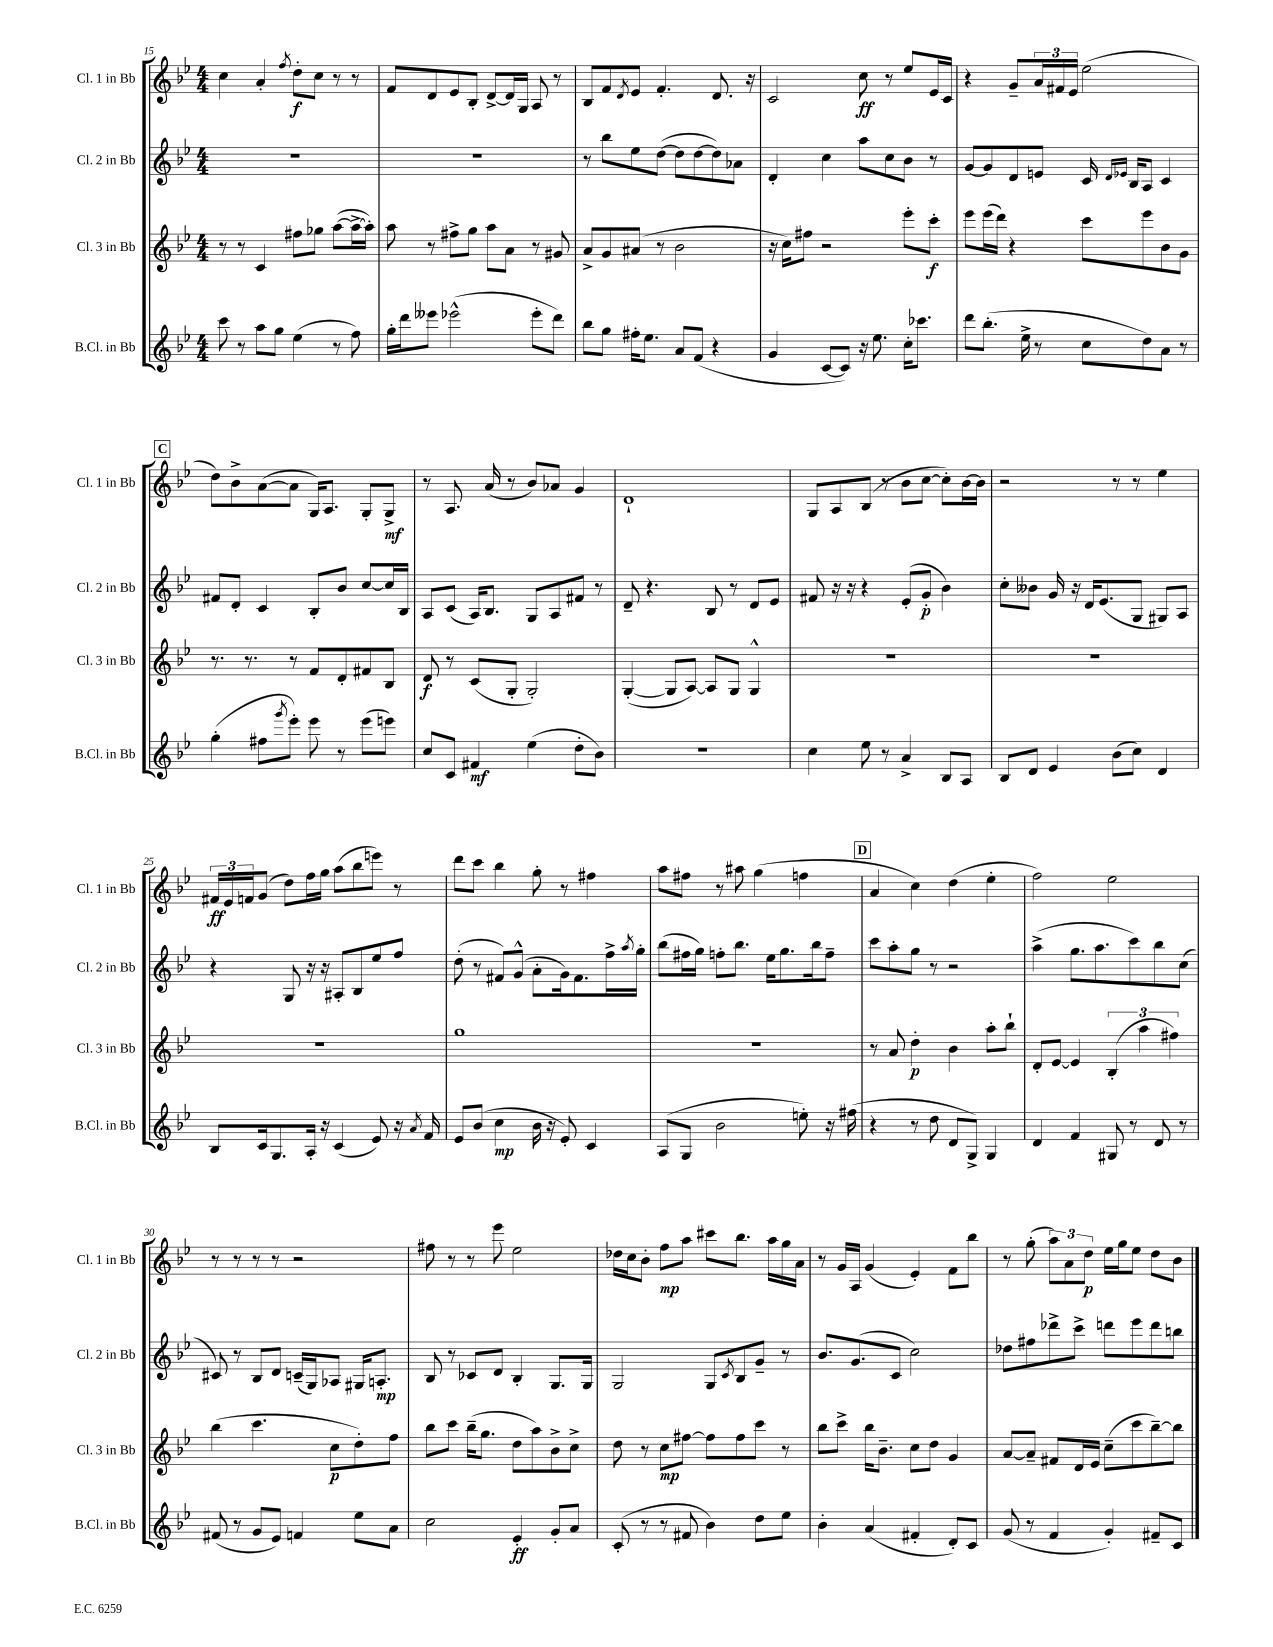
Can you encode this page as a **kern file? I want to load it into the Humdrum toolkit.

**kern	**kern	**kern	**kern
*staff4	*staff3	*staff2	*staff1
*clefG2	*clefG2	*clefG2	*clefG2
*k[b-e-]	*k[b-e-]	*k[b-e-]	*k[b-e-]
*M4/4	*M4/4	*M4/4	*M4/4
8ccc	8r	1r	4cc
8r	8r	.	.
8aa	4c	.	4a'
8gg	.	.	.
.	.	.	8qff
(4ee-	8ff#	.	8dd'
.	8gg-	.	8cc
8r	([8aa	.	8r
8ff)	16aa^_	.	8r
.	16aa'])	.	.
=	=	=	=
16gg'	8aa	1r	8f
16ddd	.	.	.
8eee--	8r	.	8d
(2eee-^^	8ff#^	.	8e-
.	8gg	.	8B-'
.	8aa	.	[8d^
.	8a	.	16d]
.	.	.	16G
8eee-'	8r	.	8A
8ddd)	8g#	.	8r
=	=	=	=
8bb-	8a^	8r	8B-
8gg	8g	8bb-	8f
.	.	.	8qd
16ff#'	(8a#	8ee-	8e-
8.ee-	.	.	.
.	8r	([8dd	4.f'
8a	2b-	8dd]	.
(8f	.	[8dd	.
4r	.	8dd])	8.d
.	.	8a-	.
.	.	.	16r
=	=	=	=
4g	16r	4d'	2c
.	16cc)	.	.
.	8ff#	.	.
[8c	2r	4cc	.
8c])	.	.	.
16r	.	8aa	8cc
8.ee-	.	.	.
.	.	8cc	8r
16cc'	8eee-'	8b-	8ee-
8.ccc-	.	.	.
.	8ccc'	8r	16e-
.	.	.	16c
=	=	=	=
8ddd	8eee-	[8g	4r
(8.bb-'	(16eee-	8g]	.
.	16ddd)	.	.
.	4r	8d	8g~
16ee-^	.	.	.
8r	.	8e	24a
.	.	.	24f#
.	.	.	24e-
8cc	8ccc	16c	(2ee-
.	.	16qqd	.
.	.	16qqe-	.
.	.	16B-	.
8dd)	8eee-	8A	.
8a	8b-	4c	.
8r	8g	.	.
=	=	=	=
(4gg'	8.r	8f#	8dd)
.	.	8d'	8b-^
.	8.r	.	.
8ff#	.	4c	([8a
8qggg	.	.	.
8eee-')	8r	.	8a]
8eee-	8f	8B-'	16G)
.	.	.	8.A
8r	8d'	8b-	.
(8eee-	8f#	[8cc	8G'
8eee)	8B-	16cc]	8G^
.	.	16B-	.
=	=	=	=
8cc	8d	8A	8r
8c	8r	(8c	8.A
4f#	(8c	16A)	.
.	.	8.B-	(16a
.	8G'	.	8r
(4ee-	2G')	8G	8b-)
.	.	8A	8a-
8dd'	.	8f#	4g
8b-)	.	8r	.
=	=	=	=
1r	([4G'	8d~	1d`
.	.	4.r	.
.	8G]	.	.
.	[8A)	.	.
.	8A]	8B-	.
.	8G	8r	.
.	4G^^	8d	.
.	.	8e-	.
=	=	=	=
4cc	1r	8f#	8G
.	.	16r	8A
.	.	16r	.
8ee-	.	4r	(8B-
8r	.	.	8r
4a^	.	(8e-'	8b-
.	.	8g'	[8cc
8B-	.	4b-)	8cc'])
8A	.	.	[16b-
.	.	.	16b-]
=	=	=	=
8B-	1r	8cc'	2r
8d	.	8b--	.
4e-	.	16g	.
.	.	16r	.
.	.	16d	.
.	.	(8.e-	.
(8b-	.	.	8r
8cc)	.	8G	8r
4d	.	8G#)	4ee-
.	.	8A	.
=	=	=	=
8B-	1r	4r	24f#
.	.	.	24e-
.	.	.	24f
16c	.	.	(8g
8.G	.	.	.
.	.	8G	8dd)
16A'	.	16r	16ff
16r	.	16r	16gg
(4c	.	8A#'	(8aa
.	.	8B-	8bb-
8e-)	.	8ee-	8eee)
16r	.	8ff	8r
8qa	.	.	.
16f	.	.	.
=	=	=	=
8e-	1gg	(8dd'	8ddd
(8b-	.	8r	8ccc
4cc	.	8f#)	4bb-
.	.	(8g^^	.
16b-	.	8a'	8gg'
16r	.	.	.
8e-')	.	16g)	8r
.	.	8.f#	.
4c	.	.	4ff#
.	.	16ff^	.
.	.	8qaa	.
.	.	16gg'	.
=	=	=	=
(8A	1r	(8bb-	8aa
8G	.	16ff#	8ff#
.	.	16gg)	.
2b-	.	8ff'	8r
.	.	8.bb-	8aa#
.	.	.	(4gg
.	.	16ee-	.
.	.	8.gg	.
8ee')	.	.	4ff
.	.	16bb-	.
16r	.	8ff~	.
(16ff#	.	.	.
=	=	=	=
4r	8r	8ccc	4a
.	8a	8aa'	.
8r	4dd'	8gg	4cc)
8dd	.	8r	.
8d	4b-	2r	(4dd
8G^)	.	.	.
4G	8aa'	.	4ee-'
.	8bb-`	.	.
=	=	=	=
4d	8d'	(4aa^	2ff)
.	[8e-	.	.
4f	4e-]	8.gg	.
.	.	8.aa	.
8G#	(6B-'	.	2ee-
8r	.	8ccc)	.
.	6aa	.	.
8d	.	8bb-	.
.	6ff#)	.	.
8r	.	(8cc	.
=	=	=	=
(8f#	(4bb-	8c#)	8r
8r	.	8r	8r
8g	4.ccc	8B-	8r
8e-)	.	8d	8r
4f	.	(16c~	2r
.	.	16G)	.
.	8cc	8A-	.
8ee-	8dd')	16G#	.
.	.	8.A'	.
8a	8ff	.	.
=	=	=	=
2cc	8bb-	8B-	8ff#
.	8ccc	8r	8r
.	(16bb-~	8c-	8r
.	8.gg	.	.
.	.	8d	8eee-
4e-'	8dd	4B-'	2ee-
.	8aa)	.	.
8g'	8b-^	8.G	.
8a	8cc^	.	.
.	.	16G	.
=	=	=	=
(8c'	8dd	2G	16dd-
.	.	.	16cc
8r	8r	.	8b-'
8r	8cc	.	8ff
8f#	[8ff#	.	8aa
4b-)	8ff#]	8G	8ccc#
.	.	8qc	.
.	8ff#	8B-	8.bb-
8dd	8ccc	8g~	.
.	.	.	16aa
8ee-	8r	8r	16gg
.	.	.	16a
=	=	=	=
4b-'	8bb-	8.b-	8r
.	8ccc^	.	16g
.	.	(8.g	16A
(4a	16bb-	.	(4g
.	8.b-~	.	.
.	.	8c	.
4f#'	8cc	2cc)	4e-')
.	8dd	.	.
8d')	4g	.	8f
8c	.	.	8bb-
=	=	=	=
(8g	[8a	8dd-	8r
8r	8a~]	8ff#	(8gg'
4f	8f#	8ddd-^	12aa)
.	.	.	12a
.	16d	8ccc^	.
.	.	.	12dd
.	16e-	.	.
4g')	(8cc~	8ddd	16ee-
.	.	.	16gg
.	8ccc	8eee-	8ee-
8f#~	[8bb-~)	8ddd	8dd
8c	8bb-]	8bb	8b-
==	==	==	==
*-	*-	*-	*-
